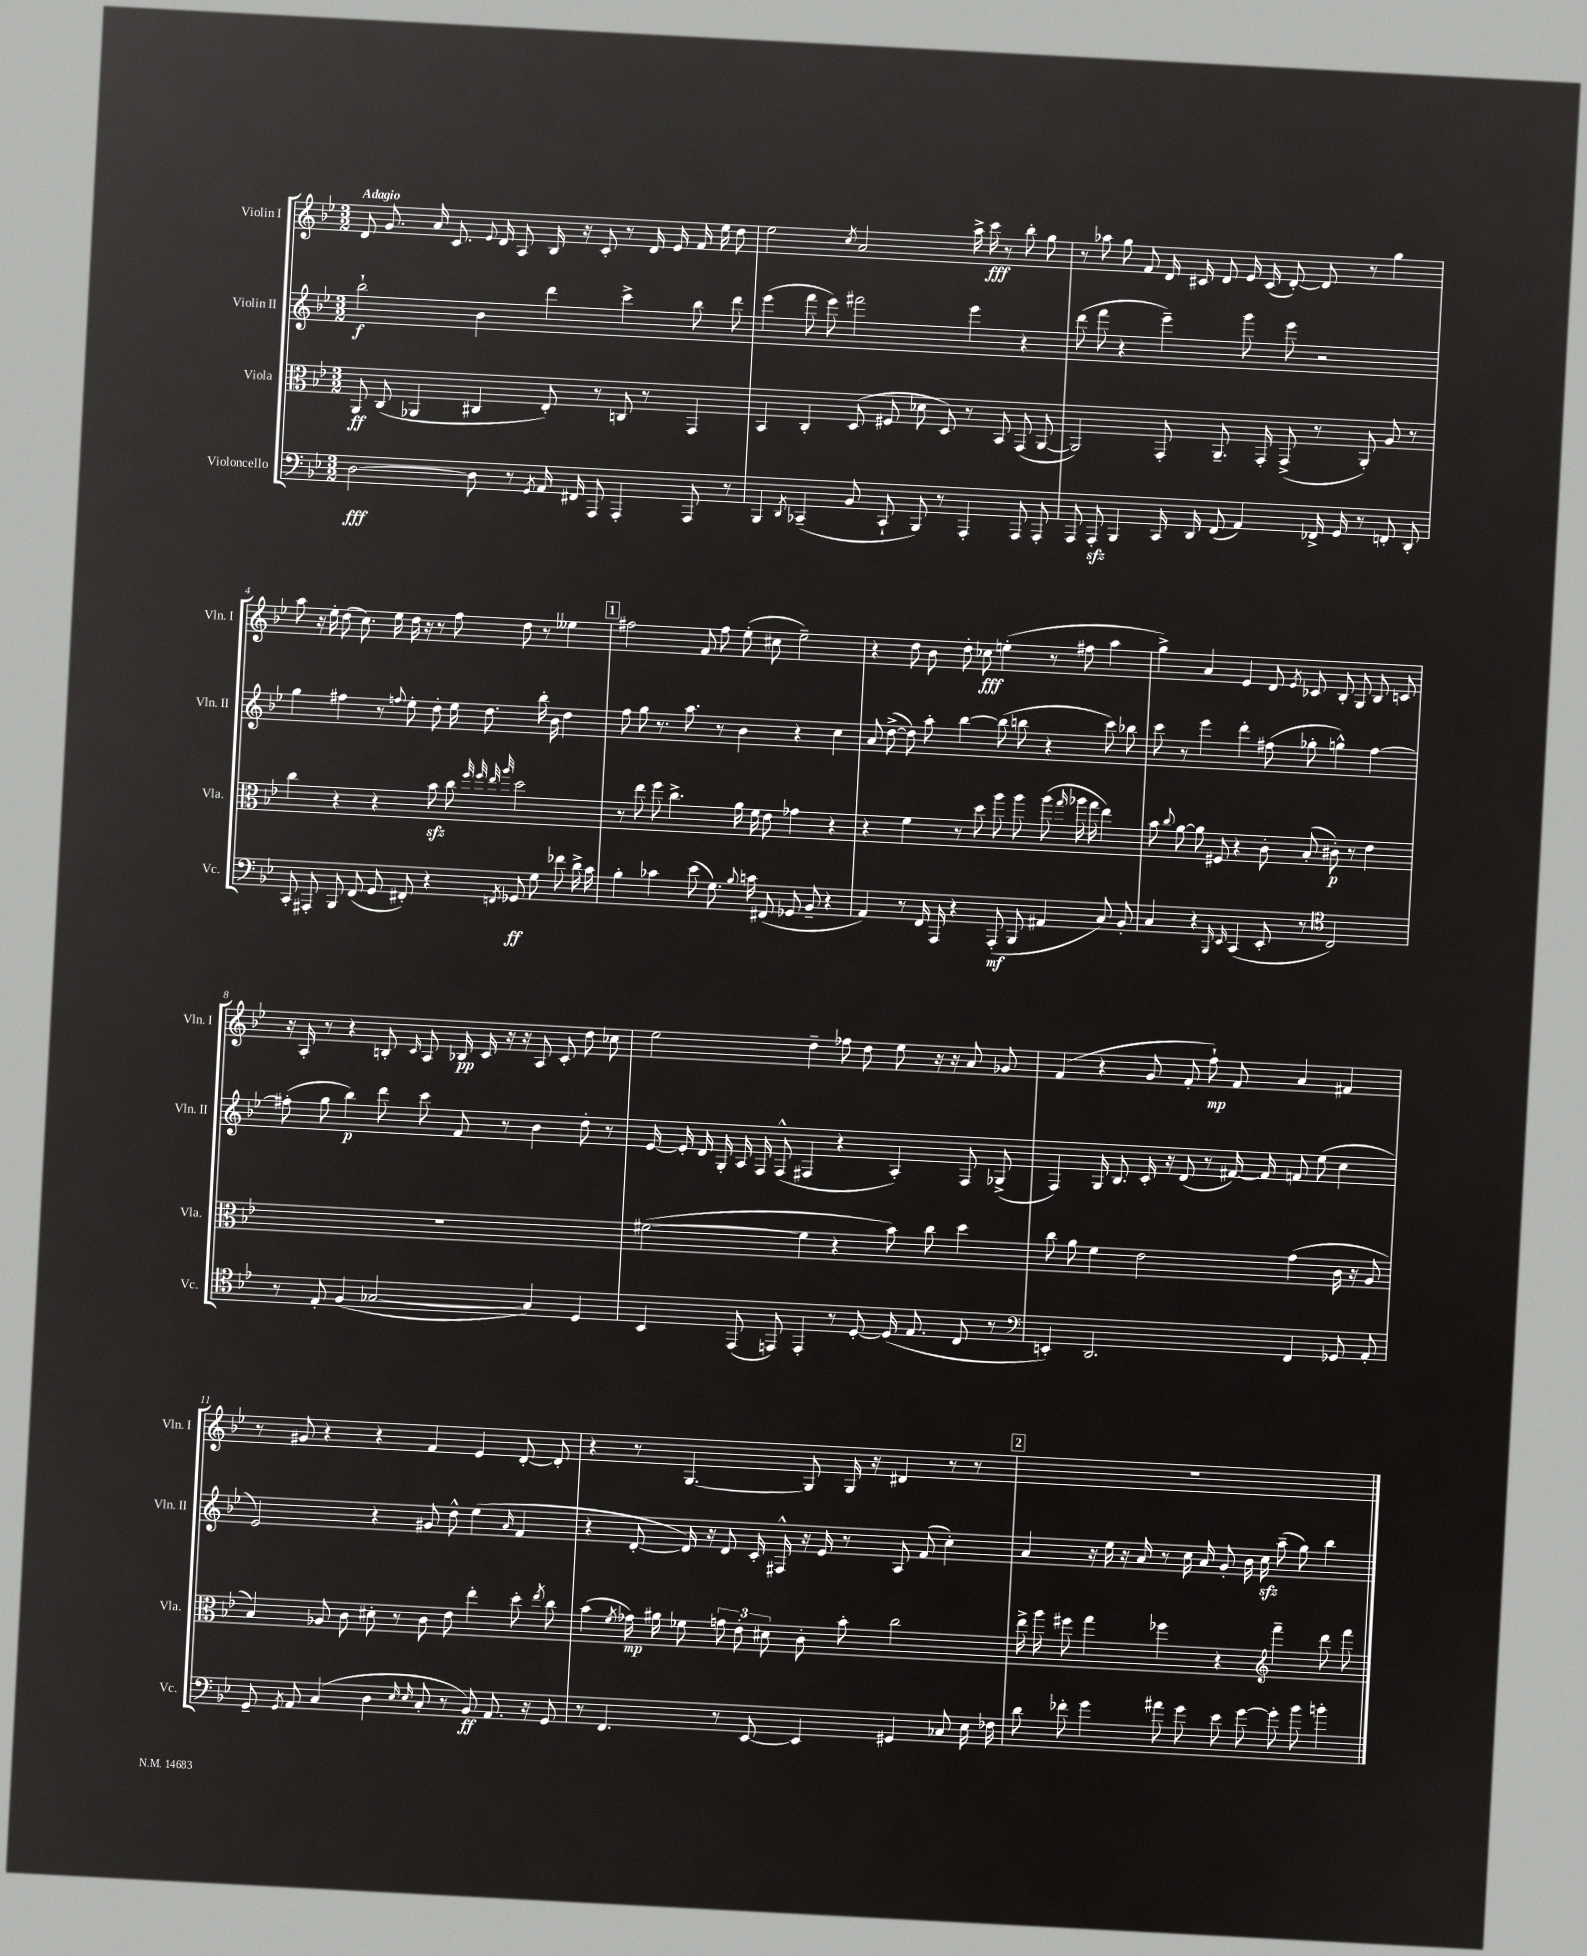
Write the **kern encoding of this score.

**kern	**kern	**kern	**kern
*staff4	*staff3	*staff2	*staff1
*clefF4	*clefC3	*clefG2	*clefG2
*k[b-e-]	*k[b-e-]	*k[b-e-]	*k[b-e-]
*M3/2	*M3/2	*M3/2	*M3/2
[2D	8AA	2bb-`	8d
.	(8C	.	8.g
.	4AA-	.	.
.	.	.	16a
.	.	.	8.c
8D]	4C#	4b-	.
.	.	.	8qqe-
.	.	.	16d
8r	.	.	8A
8qGG	.	.	.
16AA	8E-')	4ddd	16B-
16FF#	.	.	16r
8AAA	8r	.	8c'
4AAA'	8C	4ccc^	8r
.	8r	.	16d
.	.	.	16e-
8AAA	4GG	8bb-	16f
.	.	.	16ee-
8r	.	8ddd	8dd
=	=	=	=
4BBB-	4BB-	(4eee-	2ee-
8qDD	.	.	.
(4CC-~	4C'	8fff	.
.	.	8eee-)	.
.	.	.	8qcc
8BB-	(8D	2fff#	2a
8CC-`	8F#	.	.
8BBB-)	8d-	.	.
8r	8D)	.	.
4AAA'	8r	4eee-	16aa^
.	.	.	16ccc
.	8BB-	.	8r
8AAA	(8GG	4r	8bb-'
8AAA'	[8AA	.	8gg
=	=	=	=
8AAA	2AA])	(8ddd	8r
8AAA'	.	8fff	8aa-
4BBB-	.	4r	8gg
.	.	.	8f
16CC	8GG'	4eee-~)	16d
16DD	.	.	16c#
(8FF	8.AA~	.	8d
4AA)	.	8ggg	16e-
.	16GG'	.	(16c#
.	(8GG^	8eee-	[8d')
16FF-^	8r	2r	8d]
16GG	.	.	.
8r	8AA')	.	8r
8FF'	8A	.	4gg
8DD'	8r	.	.
=	=	=	=
8CC'	4cc	4gg	8aa
8AAA#'	.	.	16r
.	.	.	16ee-'
8BBB-	4r	4ff#	(8dd
(8FF	.	.	8.cc)
8GG	4r	8r	.
.	.	.	16ee-
.	.	8qqff	.
8FF#')	.	8ee-'	16dd
.	.	.	16r
4r	8b-	8dd'	8r
.	8cc	16ee-	8ff
.	.	8.dd	.
.	32qqff	.	.
.	32qqff	.	.
.	32qqee-	.	.
8qFF	32qqaa	.	.
8GG-	2dd	.	8dd
8G	.	16bb-'	8r
.	.	16b-	.
8f-	.	4dd	4ee--
16d^	.	.	.
16c	.	.	.
=	=	=	=
4B-'	8r	8ff	2ff#
.	8ee-	8gg	.
4c-	8ff	8.r	.
.	4.cc^	.	.
.	.	8.aa	.
(8e-	.	.	8f
8.G)	.	8r	8ff#
.	16a	4b-	(8ee-'
8qqB-	.	.	.
16c	16f	.	.
(8FF#	8e-	.	8cc#
8GG-	4g-	4r	2ee-~)
8BB-~	.	.	.
4r	4r	4cc	.
=	=	=	=
4AA)	4r	8a	4r
.	.	([8dd^	.
8r	4f	8dd])	8dd
16FF	.	8aa'	8b-
16AAA	.	.	.
4r	8r	[4bb-	8dd'
.	8dd	.	8cc-
(8AAA'	8aa	(8bb-]	(4ee'
8BBB-	8aa	8bb	.
4AA#	(8aa	4r	8r
.	16qqgg	.	.
.	16aa-	.	8ff#
.	16gg	.	.
8C)	4ee-)	8ccc)	4aa
8BB-'	.	8bb-	.
=	=	=	=
4C	8b-	8ccc	4gg^)
.	8qqcc	.	.
.	[8a	8r	.
4r	8a]	4eee-	4a
.	8F#	.	.
16qqBBB-	.	.	.
16qqEE-	.	.	.
(4CC	4r	4ddd'	4e-
8EE-'	8c'	(8ff#	8d
.	.	.	8qe-
8r	(8B-'	8gg-'	8c-
*clefC4	*	*	*
2C)	8c#')	4gg^^)	8B-'
.	8r	.	8G
.	4e-	[4ff#	8B-
.	.	.	8c
=	=	=	=
8r	1.r	(8ff#']	16r
.	.	.	16A'
8E-'	.	8gg	8r
(4F	.	4bb-)	4r
[2G-	.	8ddd	8B'
.	.	.	16qqc
.	.	8ccc	8A
.	.	8f	16B-
.	.	.	16c
.	.	8r	16r
.	.	.	16r
4G-])	.	4b-	8A
.	.	.	8c'
4D	.	8dd'	8dd
.	.	8r	8cc-
=	=	=	=
4BB-	([2f#	[16e-	2ee-
.	.	16e-']	.
.	.	16d	.
.	.	16G'	.
(8EE-	.	16A	.
.	.	16F	.
8EE)	.	(8F^^	.
4EE'	4f#]	4F#	4dd~
8r	4r	4r	8ff-
[8D'	.	.	8dd
(16D]	8b-)	4A')	8ee-
8.E-	.	.	.
.	8cc	.	16r
.	.	.	16r
8C	4dd	8F#	8a
8r	.	(8G-^	8g-
=	=	=	=
*clefF4	*	*	*
4EE')	8cc	4F)	(4f
.	8a	.	.
2.DD	4f	16G	4r
.	.	8.B-	.
.	2e-	16c'	8g
.	.	16r	.
.	.	(8d	8f'
.	.	8r	8ff`)
.	.	[16f#)	8f
.	.	16f#]	.
4FF	(4g	8f	4a
.	.	(8ee-	.
8GG-	16c	4cc	4f#
.	16r	.	.
8AA'	8A	.	.
=	=	=	=
8GG~	4B-)	2e-)	8r
8qGG	.	.	.
8AA	.	.	8g#
(4C	8A-	.	4r
.	8c	.	.
4D	8d#'	4r	4r
.	8r	.	.
16qqE-	.	.	.
16qqE-	.	.	.
8C'	8c	8g#	4f
8r	8e-	8dd^^	.
8BB-)	4ee-'	(4ee-	4e-
8.AA	.	.	.
.	.	16qqa	.
.	8dd'	4f	[8d'
16r	.	.	.
.	8qee-	.	.
8GG	8cc	.	8d']
=	=	=	=
8r	(4b-	4r	4r
4.FF	.	.	.
.	8qf	.	.
.	16g-)	[8d'	8r
.	16a#	.	.
.	8f-	16d])	[4.G
.	.	16r	.
8r	12g	8d	.
.	12e-'	.	.
[8EE-	.	16c'	.
.	12d#	.	.
.	.	16F#^^	.
4EE-]	8c'	16r	8G]
.	.	16e-	.
.	8b-'	8r	16G
.	.	.	16r
4GG#	2cc	8A	4d#
.	.	(8f	.
8C-	.	4cc')	8r
16E-	.	.	8r
16F-	.	.	.
=	=	=	=
8d	16ee-^	4a	1.r
.	16aa	.	.
8f-'	8ff#	.	.
4g	4gg	16r	.
.	.	16ee-	.
.	.	16r	.
.	.	16a	.
8a#	4ff-	8r	.
8g	.	16cc	.
.	.	16a	.
8e-	4r	8g'	.
[8g	.	16b-	.
.	.	16cc	.
*	*clefG2	*	*
8g']	4fff~	(8aa~	.
8b-	.	8gg)	.
4b'	8ddd	4bb-	.
.	8fff	.	.
==	==	==	==
*-	*-	*-	*-
